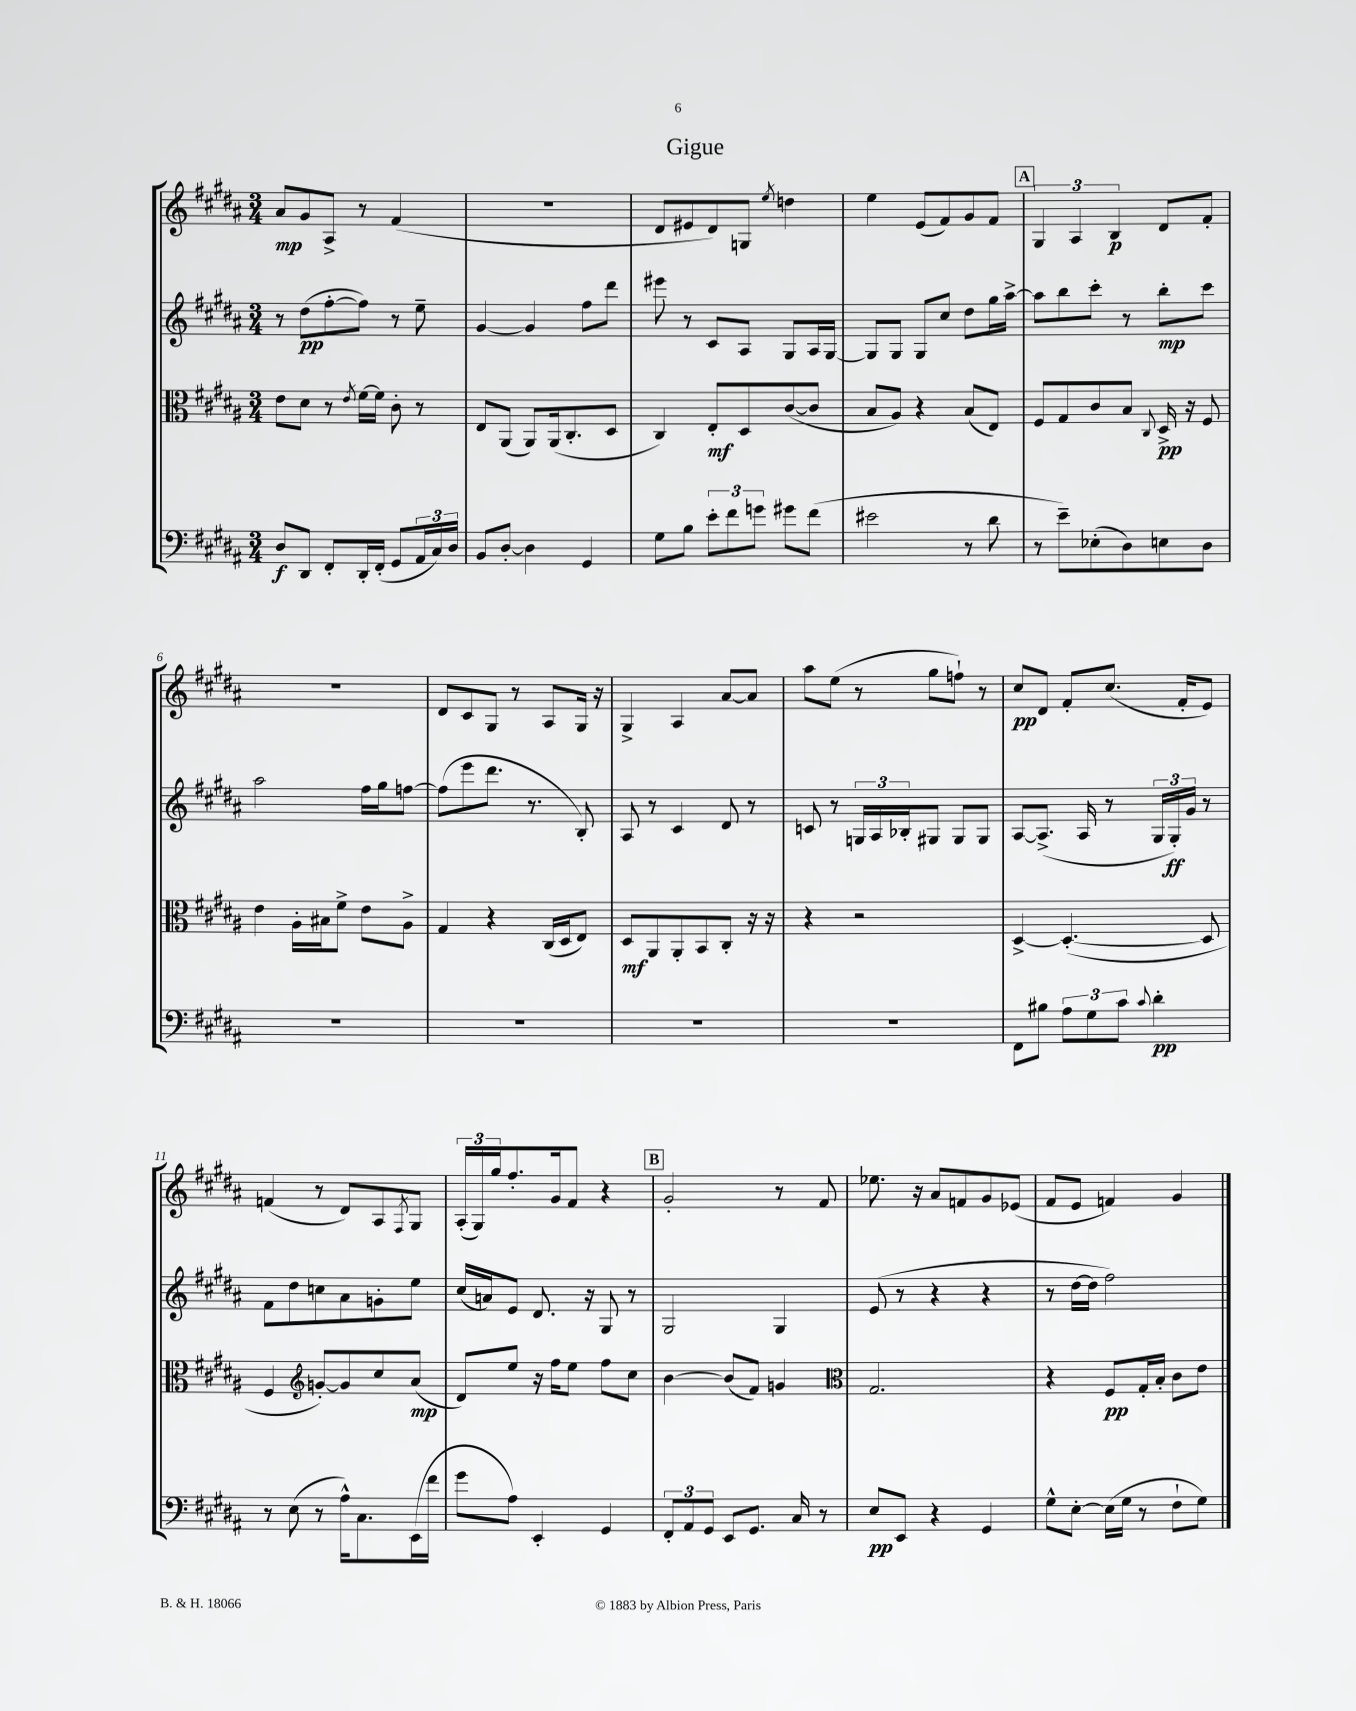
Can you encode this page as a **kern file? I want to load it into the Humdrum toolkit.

**kern	**dynam	**kern	**dynam	**kern	**dynam	**kern	**dynam
*part4	*part4	*part3	*part3	*part2	*part2	*part1	*part1
*staff4	*staff4	*staff3	*staff3	*staff2	*staff2	*staff1	*staff1
*clefF4	*	*clefC3	*	*clefG2	*	*clefG2	*
*k[f#c#g#d#a#]	*	*k[f#c#g#d#a#]	*	*k[f#c#g#d#a#]	*	*k[f#c#g#d#a#]	*
*M3/4	*	*M3/4	*	*M3/4	*	*M3/4	*
=1	=1	=1	=1	=1	=1	=1	=1
8D#/L	f	8e\L	.	8r	.	8a#/L	mp
8DD#/J	.	8d#\J	.	(8dd#\L	pp	8g#/	.
8FF#'/L	.	8r	.	[8ff#'\	.	8A#^/J	.
.	.	8qe/	.	.	.	.	.
16DD#'/L	.	[16f#\LL	.	8ff#\J])	.	8r	.
(16FF#'/JJ	.	16f#\JJ]	.	.	.	.	.
8GG#/L	.	8c#'\	.	8r	.	(4f#/	.
24AA#/L	.	8r	.	8ee~\	.	.	.
24C#/)	.	.	.	.	.	.	.
24D#/JJ	.	.	.	.	.	.	.
=2	=2	=2	=2	=2	=2	=2	=2
8BB/L	.	8E/L	.	[4g#/	.	2.r	.
[8D#'/J	.	(8AA#/J	.	.	.	.	.
4D#\]	.	8AA#/L)	.	4g#/]	.	.	.
.	.	(16AA#/k	.	.	.	.	.
.	.	8.C#'/	.	.	.	.	.
4GG#/	.	.	.	8ff#\L	.	.	.
.	.	8D#/J	.	8ddd#\J	.	.	.
=3	=3	=3	=3	=3	=3	=3	=3
8G#\L	.	4C#/)	.	8eee#X\	.	8d#/L	.
8B\J	.	.	.	8r	.	8e#X/	.
12e'\L	.	8E'/L	mf	8c#/L	.	8d#/)	.
12f#\	.	.	.	.	.	.	.
.	.	8D#/	.	8A#/J	.	8Gn/J	.
12gn\J	.	.	.	.	.	.	.
.	.	.	.	.	.	8qee/	.
8g#X\L	.	([8c#/	.	8G#/L	.	4ddn\	.
(8f#\J	.	8c#/J]	.	16A#/L	.	.	.
.	.	.	.	[16G#/JJ	.	.	.
=4	=4	=4	=4	=4	=4	=4	=4
2e#X\	.	8B/L	.	8G#/L]	.	4ee\	.
.	.	8A#/J)	.	8G#/J	.	.	.
.	.	4r	.	8G#/L	.	(8e/L	.
.	.	.	.	8cc#/J	.	8f#/)	.
8r	.	(8B/L	.	8dd#\L	.	8g#/	.
8d#\	.	8E/J)	.	16gg#\L	.	8f#/J	.
.	.	.	.	[16aa#^\JJ	.	.	.
!!LO:REH:place=s1:t=A
=5	=5	=5	=5	=5	=5	=5	=5
8r	.	8F#/L	.	8aa#\L]	.	6G#/	.
8e~\L)	.	8G#/	.	8bb\	.	.	.
.	.	.	.	.	.	6A#/	.
(8E-X'\	.	8c#/	.	8ccc#'\J	.	.	.
.	.	.	.	.	.	6B/	p
8D#\)	.	8B/J	.	8r	.	.	.
.	.	8qqC#/	.	.	.	.	.
8En\	.	16D#^/	pp	8bb'\L	mp	8d#/L	.
.	.	16r	.	.	.	.	.
8D#\J	.	8F#/	.	8ccc#\J	.	8f#'/J	.
!!LO:LB:g=z
=6	=6	=6	=6	=6	=6	=6	=6
2.r	.	4e\	.	2aa#\	.	2.r	.
.	.	16A#'\LL	.	.	.	.	.
.	.	16B#X\J	.	.	.	.	.
.	.	8f#^\J	.	.	.	.	.
.	.	8e\L	.	16ff#\LL	.	.	.
.	.	.	.	16gg#\J	.	.	.
.	.	8A#^\J	.	[8ffn\J	.	.	.
=7	=7	=7	=7	=7	=7	=7	=7
2.r	.	4G#/	.	(8ff\L]	.	8d#/L	.
.	.	.	.	8eee\	.	8c#/	.
.	.	4r	.	8.ddd#\J	.	8G#/J	.
.	.	.	.	.	.	8r	.
.	.	.	.	8.r	.	.	.
.	.	(16C#/LL	.	.	.	8A#/L	.
.	.	16D#/J	.	.	.	.	.
.	.	8E/J)	.	8B'/)	.	16G#/Jk	.
.	.	.	.	.	.	16r	.
=8	=8	=8	=8	=8	=8	=8	=8
2.r	.	8D#/L	mf	8A#/	.	4G#^/	.
.	.	8AA#/	.	8r	.	.	.
.	.	8AA#'/	.	4c#/	.	4A#/	.
.	.	8BB/	.	.	.	.	.
.	.	8C#'/J	.	8d#/	.	[8a#/L	.
.	.	16r	.	8r	.	8a#/J]	.
.	.	16r	.	.	.	.	.
=9	=9	=9	=9	=9	=9	=9	=9
2.r	.	4r	.	8cn/	.	8aa#\L	.
.	.	.	.	8r	.	(8ee\J	.
.	.	2r	.	24Gn/LL	.	8r	.
.	.	.	.	24A#/	.	.	.
.	.	.	.	24B-X'/J	.	.	.
.	.	.	.	8G#X/J	.	8gg#\L	.
.	.	.	.	8G#/L	.	8ffn`\J)	.
.	.	.	.	8G#/J	.	8r	.
=10	=10	=10	=10	=10	=10	=10	=10
8FF#\L	.	[4D#^/	.	[8A#/L	.	8cc#/L	pp
8B#X\J	.	.	.	(8.A#^/J]	.	8d#/J	.
12A#\L	.	(4.D#'/_	.	.	.	8f#'/L	.
.	.	.	.	16A#/	.	.	.
12G#\	.	.	.	.	.	.	.
.	.	.	.	8r	.	(8.cc#/J	.
12c#\J	.	.	.	.	.	.	.
8qqc#/	.	.	.	.	.	.	.
4d#'\	pp	.	.	24G#/LL	.	.	.
.	.	.	.	24G#'/)	ff	.	.
.	.	.	.	.	.	16f#'/KL	.
.	.	.	.	24g#/JJ	.	.	.
.	.	8D#/]	.	8r	.	8e/J)	.
!!LO:LB:g=z
=11	=11	=11	=11	=11	=11	=11	=11
8r	.	4F#/	.	8f#\L	.	(4fn/	.
(8E\	.	.	.	8dd#\	.	.	.
*	*	*clefG2	*	*	*	*	*
8r	.	[8gn'/L)	.	8ccn\	.	8r	.
16A#^^\KL)	.	8g/]	.	8a#\	.	8d#/L)	.
8.C#\	.	.	.	.	.	.	.
.	.	8cc#/	.	8gn'\	.	8A#/	.
.	.	.	.	.	.	8qF#/	.
(16EE\L	.	(8a#/J	mp	8ee\J	.	8G#/J	.
16f#\JJ	.	.	.	.	.	.	.
=12	=12	=12	=12	=12	=12	=12	=12
8g#\L	.	8d#/L)	.	(16cc#/LL	.	(24A#'/LL	.
.	.	.	.	.	.	24G#/)	.
.	.	.	.	16an/J)	.	.	.
.	.	.	.	.	.	24gg#/J	.
8A#\J)	.	8ee/J	.	8e/J	.	8.ff#'/	.
4EE'/	.	16r	.	8.d#/	.	.	.
.	.	16ff#\KL	.	.	.	16g#/k	.
.	.	8ee\J	.	.	.	8f#/J	.
.	.	.	.	16r	.	.	.
4GG#/	.	8ff#\L	.	8G#/	.	4r	.
.	.	8cc#\J	.	8r	.	.	.
!!LO:REH:place=s1:t=B
=13	=13	=13	=13	=13	=13	=13	=13
12FF#'/L	.	[4b\	.	2G#/	.	2g#'/	.
12AA#/	.	.	.	.	.	.	.
12GG#/J	.	.	.	.	.	.	.
8EE/L	.	(8b/L]	.	.	.	.	.
8.GG#/J	.	8f#/J)	.	.	.	.	.
.	.	4gn/	.	4G#/	.	8r	.
16C#/	.	.	.	.	.	.	.
8r	.	.	.	.	.	8f#/	.
=14	=14	=14	=14	=14	=14	=14	=14
*	*	*clefC3	*	*	*	*	*
8E/L	pp	2.G#/	.	(8e/	.	8.ee-X\	.
8EE/J	.	.	.	8r	.	.	.
.	.	.	.	.	.	16r	.
4r	.	.	.	4r	.	8a#/L	.
.	.	.	.	.	.	8fn/	.
4GG#/	.	.	.	4r	.	8g#/	.
.	.	.	.	.	.	(8e-X/J	.
=15	=15	=15	=15	=15	=15	=15	=15
8G#^^\L	.	4r	.	8r	.	8f#/L	.
[8E'\J	.	.	.	[16dd#\LL	.	8e/J	.
.	.	.	.	16dd#\JJ]	.	.	.
(16E\LL]	.	8F#/L	pp	2ff#\)	.	4fn/)	.
16G#\JJ	.	.	.	.	.	.	.
8r	.	16G#'/L	.	.	.	.	.
.	.	16B'/JJ	.	.	.	.	.
8F#`\L	.	8c#\L	.	.	.	4g#/	.
8G#\J)	.	8e\J	.	.	.	.	.
==	==	==	==	==	==	==	==
*-	*-	*-	*-	*-	*-	*-	*-
